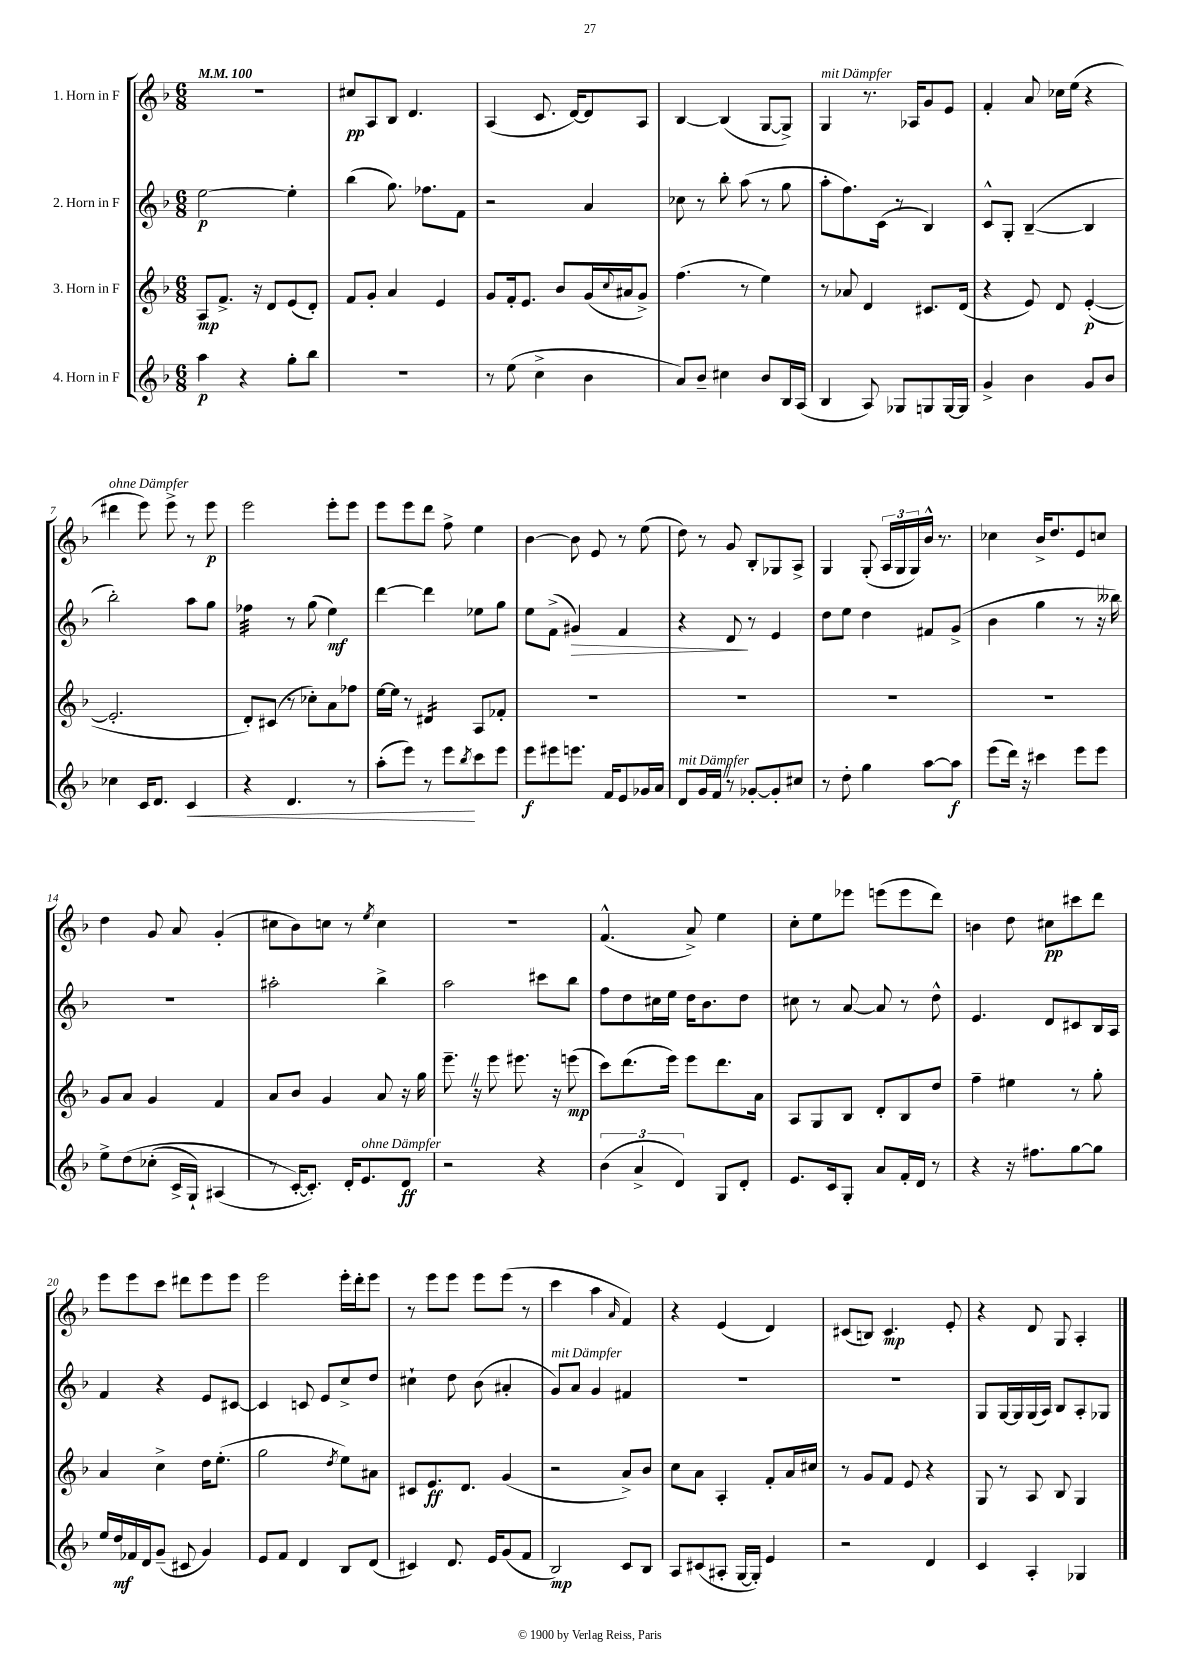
<<
\new StaffGroup <<
\new Staff = "s0" \with { instrumentName = "1. Horn in F" } {
    \clef treble \key f \major \numericTimeSignature \time 6/8 \tempo 4 = 100
    R2. |
    cis''8\pp a8 bes8 d'4. |
    a4( c'8. d'16~) d'8 a8 |
    bes4~ bes4( g8~ g8->) |
    g4^\markup { \italic "mit Dämpfer" } r8. aes16 g'8 e'8 |
    f'4-. a'8 ces''16 e''16( r4 |
    dis'''4^\markup { \italic "ohne Dämpfer" } e'''8) e'''8-> r8 e'''8\p |
    e'''2 e'''8-. e'''8 |
    e'''8 e'''8 d'''8 f''8-> e''4 |
    bes'4~ bes'8 e'8 r8 e''8( |
    d''8) r8 g'8 bes8-. ges8 a8-> |
    g4 g8-.( \tuplet 3/2 { a16 g16 g16) } bes'16-^ r8. |
    ces''4 bes'16-> d''8. e'8 c''8 |
    d''4 g'8 a'8 g'4-.( |
    cis''8 bes'8) c''8 r8 \acciaccatura { e''8 } c''4 |
    R2. |
    f'4.-^( a'8->) e''4 |
    c''8-. e''8 ees'''8 e'''8( e'''8 d'''8) |
    b'4 d''8 cis''8\pp cis'''8 d'''8 |
    e'''8 e'''8 c'''8 dis'''8 e'''8 e'''8 |
    e'''2 e'''16-. d'''16-. e'''8 |
    r8 e'''8 e'''8 e'''8 e'''8( r8 |
    c'''4 a''4 \grace { a'16 } f'4) |
    r4 e'4( d'4) |
    cis'8( b8) cis'4.\mp e'8-. |
    r4 d'8 g8 a4-. \bar "|." |
}
\new Staff = "s1" \with { instrumentName = "2. Horn in F" } {
    \clef treble \key f \major \numericTimeSignature \time 6/8
    e''2~\p e''4-. |
    bes''4( g''8.) fes''8. f'8 |
    r2 a'4 |
    ces''8 r8 bes''8-. a''8( r8 g''8 |
    a''8-. f''8.) c'16( r8 bes4) |
    c'8-^ g8-. bes4~--( bes4 |
    bes''2-.) a''8 g''8 |
    fes''4:32 r8 g''8( e''4\mf) |
    d'''4~ d'''4 ees''8 g''8 |
    e''8 f'8->( gis'4\>) f'4 |
    r4 d'8\! r8 e'4 |
    d''8 e''8 d''4 fis'8 g'8->( |
    bes'4 g''4 r8 r16 beses''16) |
    R2. |
    ais''2-. bes''4-> |
    a''2 cis'''8 bes''8 |
    f''8 d''8 cis''16 e''16 d''16 bes'8. d''8 |
    cis''8 r8 a'8~ a'8 r8 d''8-^ |
    e'4. d'8 cis'8 bes16 a16 |
    f'4 r4 e'8 cis'8~ |
    cis'4 c'8 e'8 c''8-> d''8 |
    cis''4-! d''8 bes'8( ais'4-. |
    g'8^\markup { \italic "mit Dämpfer" }) a'8 g'4 fis'4 |
    R2. |
    R2. |
    g8 g16~ g16 g16( a16) bes8 a8-. ges8 \bar "|." |
}
\new Staff = "s2" \with { instrumentName = "3. Horn in F" } {
    \clef treble \key f \major \numericTimeSignature \time 6/8
    a8\mp f'8.-> r16 d'8 e'8( d'8-.) |
    f'8 g'8-. a'4 e'4 |
    g'8 f'16-. e'8. bes'8 g'16( \appoggiatura { c''8 } ais'16 g'8->) |
    f''4.( r8 e''4) |
    r8 aes'8 d'4 cis'8. d'16( |
    r4 e'8) d'8 e'4~-.\p( |
    e'2.-. |
    d'8-.) cis'8( r8 ces''8-.) a'8 fes''8 |
    e''16~ e''16 r8 dis'4:16 a8 fes'8-. |
    R2. |
    R2. |
    R2. |
    R2. |
    g'8 a'8 g'4 f'4 |
    a'8 bes'8 g'4 a'8 r16 g''16 |
    e'''8.-- \once \override BreathingSign.text = \markup { \musicglyph "scripts.caesura.straight" } \breathe r16 e'''8 eis'''8. r16 e'''8\mp( |
    c'''8) d'''8.( e'''16) e'''8 d'''8. a'16 |
    a8 g8 bes8 d'8-. bes8 d''8 |
    f''4-- eis''4 r8 g''8-. |
    a'4 c''4-> d''16 e''8.-.( |
    g''2 \acciaccatura { d''8 } e''8) ais'8 |
    cis'8 e'8.\ff d'8. g'4( |
    r2 a'8->) bes'8 |
    c''8 a'8 a4-. f'8-. a'16 cis''16 |
    r8 g'8 f'8 e'8 r4 |
    g8 r8 a8 bes8 g4 \bar "|." |
}
\new Staff = "s3" \with { instrumentName = "4. Horn in F" } {
    \clef treble \key f \major \numericTimeSignature \time 6/8
    a''4\p r4 g''8-. bes''8 |
    R2. |
    r8 e''8( c''4-> bes'4 |
    a'8) bes'8-- cis''4 bes'8 bes16 a16( |
    bes4 a8) ges8 g8 g16~ g16 |
    g'4-> bes'4 g'8 bes'8 |
    ces''4 c'16 d'8. c'4\< |
    r4 d'4. r8 |
    a''8-.( e'''8) r8 e'''8\! \acciaccatura { bes''8 } c'''8 e'''8 |
    e'''8\f eis'''8 e'''8. f'16 e'8 ges'16 a'16 |
    d'8^\markup { \italic "mit Dämpfer" } g'16 f'16 \once \override BreathingSign.text = \markup { \musicglyph "scripts.caesura.straight" } \breathe r8 ges'8~-. ges'8-. cis''8 |
    r8 d''8-. g''4 a''8~ a''8\f |
    e'''8( d'''16) r16 cis'''4 e'''8 e'''8 |
    e''8-> d''8\( ces''8-.( c'16-> g16-!) ais4( |
    r8 c'16~-.\) c'8.-.) d'16-. e'8.^\markup { \italic "ohne Dämpfer" } d'8\ff |
    r2 r4 |
    \tuplet 3/2 { bes'4( a'4-> d'4) } g8 d'8-. |
    e'8. c'16 g8-. a'8 f'16-. d'16 r8 |
    r4 r16 fis''8. g''8~ g''8 |
    e''16 d''16\mf fes'16 d'16 g'8--( cis'8 g'4) |
    e'8 f'8 d'4 bes8 d'8( |
    cis'4) d'8. e'16 g'8( f'8 |
    bes2\mp) c'8 bes8 |
    a8 cis'8( ais8-. g16~ g16-.) e'4 |
    r2 d'4 |
    c'4 a4-. ges4 \bar "|." |
}
>>
>>
